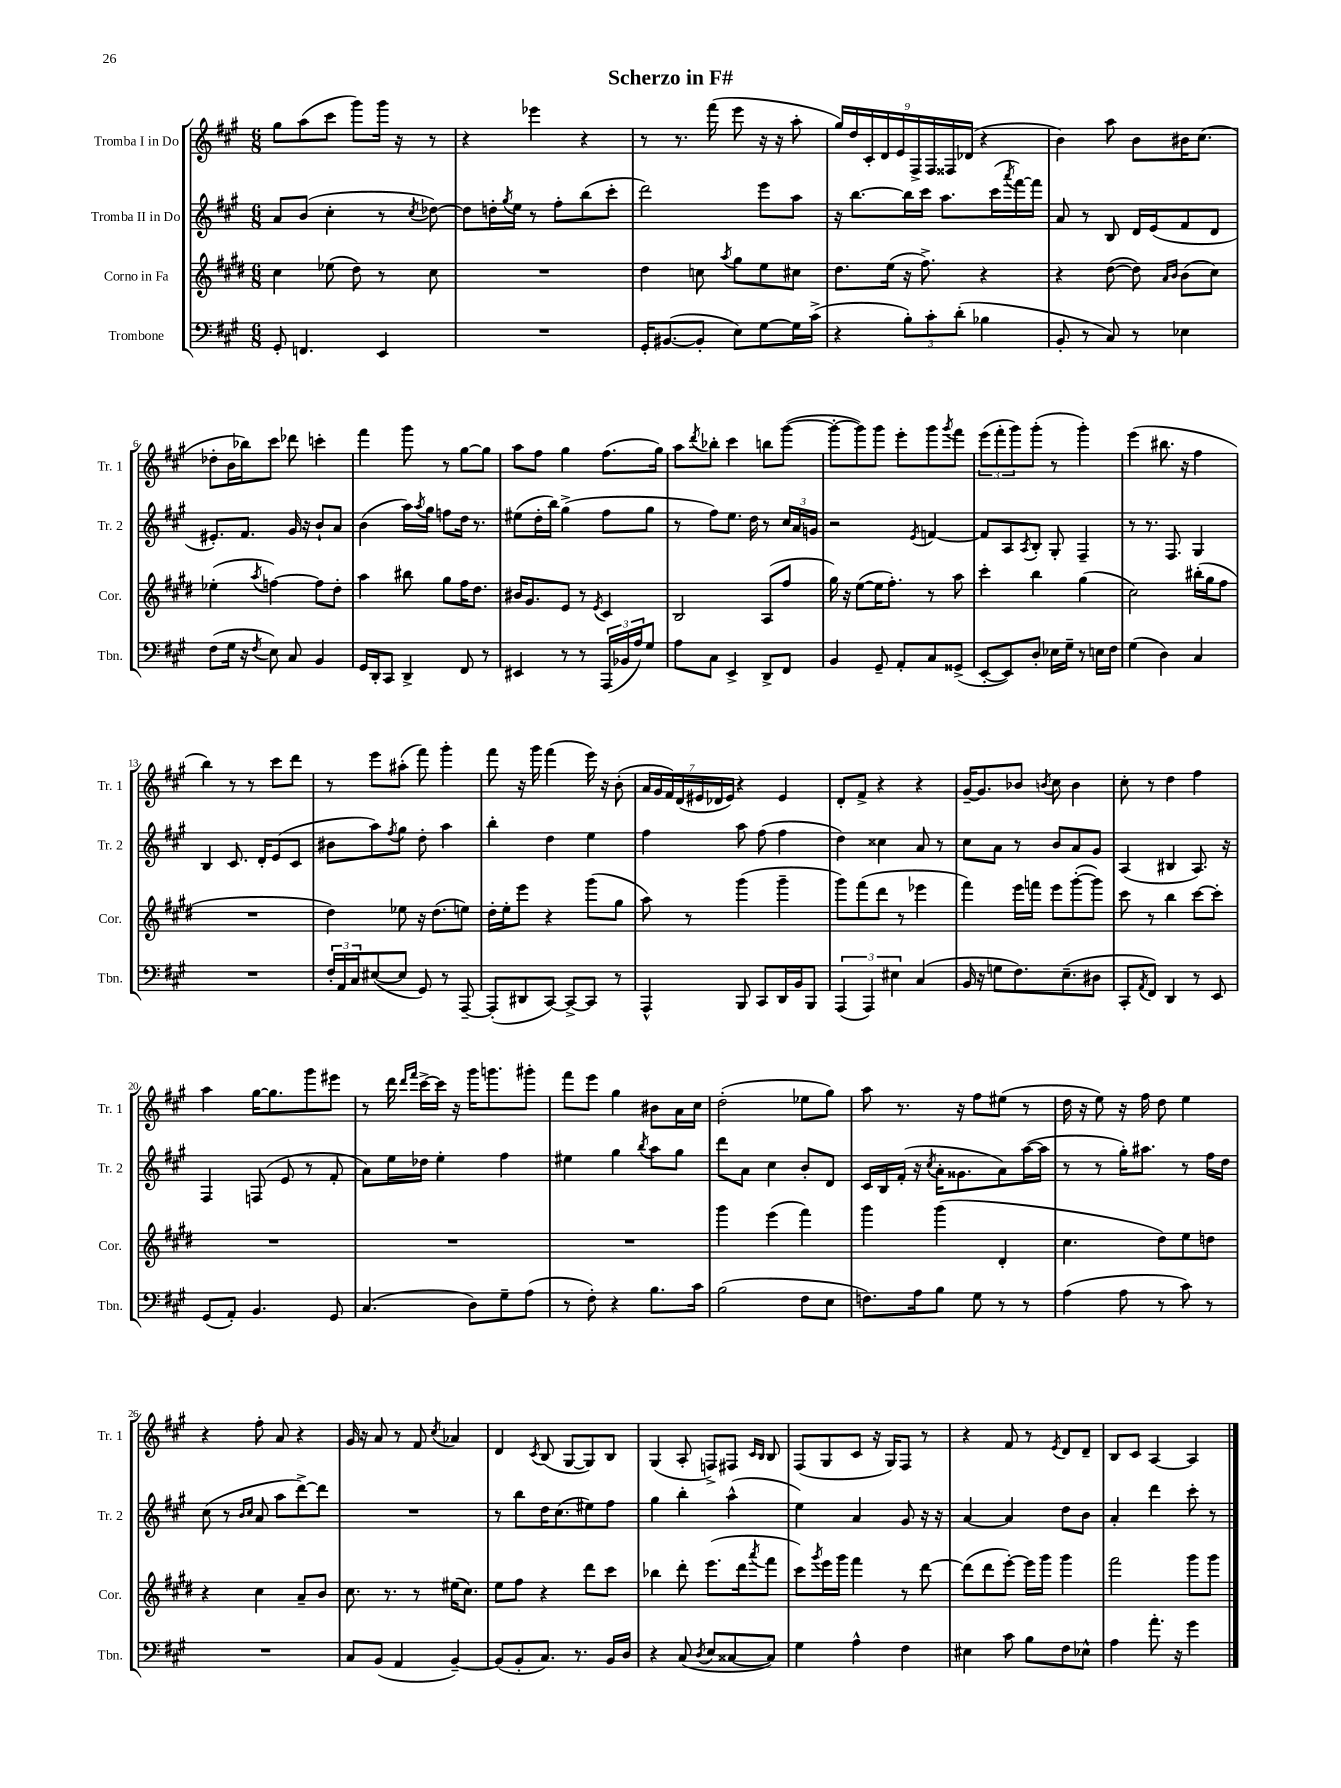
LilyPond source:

\header { title = "Scherzo in F#" }
<<
\new StaffGroup <<
\new Staff = "s0" \with { instrumentName = "Tromba I in Do" shortInstrumentName = "Tr. 1" } {
    \clef treble \key a \major \numericTimeSignature \time 6/8
    gis''8 a''8( cis'''8 gis'''8) gis'''16 r16 r8 |
    r4 ees'''4 r4 |
    r8 r8. fis'''16( e'''8 r16 r16 a''8-. |
    \tuplet 9/8 { gis''16) d''16 cis'16-. d'16 e'16 fis16-> fis16 fisis16 des'16( } r4 |
    b'4) a''8 b'8 bis'16 cis''8.( |
    des''8-. b'16 bes''16) cis'''8 des'''8 c'''4-. |
    fis'''4 gis'''8 r8 gis''8~ gis''8 |
    a''8 fis''8 gis''4 fis''8.( gis''16) |
    a''8 \acciaccatura { d'''8 } bes''8-. cis'''4 b''8 gis'''8~( |
    gis'''8~-. gis'''8) gis'''8 e'''8-. gis'''8 \acciaccatura { gis'''8 } fis'''8 |
    \tuplet 3/2 { e'''8( fis'''8-. gis'''8) } gis'''8-.( r8 gis'''4-.) |
    e'''4( bis''8. r16 fis''4 |
    b''4) r8 r8 cis'''8 d'''8 |
    r8 e'''8 ais''8-.( fis'''8) gis'''4-. |
    fis'''8 r16 gis'''16 fis'''4( e'''16) r16 b'8-.( |
    \tuplet 7/4 { a'16 gis'16 fis'16) d'16( eis'16 des'16 eis'16) } r4 eis'4 |
    d'8-. fis'8-> r4 r4 |
    gis'16~-- gis'8. bes'8 \acciaccatura { b'8 } cis''8 b'4 |
    cis''8-. r8 d''4 fis''4 |
    a''4 gis''16~ gis''8. gis'''8 eis'''8 |
    r8 d'''16 \grace { d'''16 fis'''16 } cis'''16~-> cis'''16 r16 gis'''16 g'''8. gis'''8-. |
    fis'''8 e'''8 gis''4 bis'8 a'16 cis''16 |
    d''2-.( ees''8 gis''8) |
    a''8 r8. r16 fis''8 eis''8( r8 |
    d''16 r16 e''8) r16 fis''16 d''8 e''4 |
    r4 fis''8-. a'8 r4 |
    gis'16 r16 a'8 r8 fis'8 \acciaccatura { cis''8 } aes'4 |
    d'4 \acciaccatura { cis'8 } b8( gis8~ gis8) b8 |
    gis4( a8-. f8->) fis8 \grace { cis'16 b16 } b8 |
    fis8( gis8 cis'8 r16 gis16) fis8 r8 |
    r4 fis'8 r8 \acciaccatura { e'8 } d'8 d'8-- |
    b8 cis'8 a4~ a4 \bar "|." |
}
\new Staff = "s1" \with { instrumentName = "Tromba II in Do" shortInstrumentName = "Tr. 2" } {
    \clef treble \key a \major \numericTimeSignature \time 6/8
    a'8 b'8( cis''4-. r8 \acciaccatura { cis''8 } des''8~) |
    des''8 d''16-. \acciaccatura { gis''8 } e''16 r8 fis''8-. b''8( cis'''8-. |
    d'''2) e'''8 a''8 |
    r16 b''8.~ b''16 cis'''16 a''8. cis'''16( \acciaccatura { a'''8 } fis'''16~) fis'''16 |
    a'8 r8 b8 d'16 e'16( fis'8 d'8 |
    eis'8.-.) fis'8. gis'16 r16 b'8-! a'8 |
    b'4( a''16) \acciaccatura { a''8 } gis''16 f''8 d''16 r8. |
    eis''8( d''16-. b''16) gis''4->( fis''8 gis''8 |
    r8 fis''8) e''8. d''16 r8 \tuplet 3/2 { cis''16 a'16 g'16 } |
    r2 \acciaccatura { e'8 } f'4~ |
    f'8 a8 \acciaccatura { a8 } b8-. gis8-. fis4-- |
    r8 r8. fis8. gis4 |
    b4 cis'8. d'16-. e'8( cis'8 |
    bis'8 a''8) \acciaccatura { fis''8 } gis''8 d''8-. a''4 |
    b''4-. d''4 e''4 |
    fis''4 a''8 fis''8( fis''4 |
    d''4) cisis''4 a'8 r8 |
    cis''8 a'8 r8 b'8 a'8 gis'8 |
    a4( bis4 a8.) r16 |
    fis4 f8( e'8 r8 fis'8-. |
    a'8) e''16 des''16 e''4-. fis''4 |
    eis''4 gis''4 \acciaccatura { b''8 } a''8 gis''8 |
    d'''8 a'8 cis''4 b'8-. d'8 |
    cis'16 b16 fis'16-.( r16 \acciaccatura { cis''8 } a'16-. gisis'8. a'8) a''16~( a''16 |
    r8 r8 gis''16-.) ais''8. r8 fis''16 d''16 |
    cis''8( r8 \grace { b'16 cis''16 } a'8 a''8 d'''8~->) d'''8 |
    R2. |
    r8 b''8 d''16 cis''8.( eis''8) fis''8 |
    gis''4 b''4-. a''4-^( |
    e''4) a'4 gis'8 r16 r16 |
    a'4~ a'4 d''8 b'8 |
    a'4-. d'''4 cis'''8-. r8 \bar "|." |
}
\new Staff = "s2" \with { instrumentName = "Corno in Fa" shortInstrumentName = "Cor." } {
    \clef treble \key e \major \numericTimeSignature \time 6/8
    cis''4 ees''8( dis''8) r8 cis''8 |
    R2. |
    dis''4 c''8 \acciaccatura { a''8 } gis''8 e''8 cis''8 |
    dis''8. e''16( r16 fis''8.->) r4 |
    r4 dis''8~( dis''8) \grace { a'16 b'16 } b'8( cis''8) |
    ees''4-.( \acciaccatura { a''8 } f''4~) f''8 dis''8-. |
    a''4 bis''8 gis''8 fis''16 dis''8. |
    bis'16 gis'8. e'8 r8 \acciaccatura { e'8 } cis'4 |
    b2 a8( fis''8 |
    gis''16) r16 e''8~( e''16 fis''8.-.) r8 a''8 |
    cis'''4-. b''4 gis''4( |
    cis''2) bis''16-.( gis''16 fis''8 |
    R2. |
    dis''4) ees''8 r16 dis''8.( e''8) |
    dis''16-. e''16-. e'''8 r4 gis'''8( gis''8 |
    a''8) r8 gis'''4( gis'''4-- |
    gis'''8) fis'''8( dis'''8 r8 ees'''4 |
    fis'''4) e'''16 f'''16 e'''8 gis'''8~-.( gis'''8) |
    cis'''8 r8 b''4 cis'''8~ cis'''8-. |
    R2. |
    R2. |
    R2. |
    gis'''4 e'''4( fis'''4) |
    gis'''4 gis'''4( dis'4-. |
    cis''4. dis''8) e''8 d''8 |
    r4 cis''4 a'8-- b'8 |
    cis''8. r8. r8 eis''16( cis''8.) |
    e''8 fis''8 r4 dis'''8 cis'''8 |
    bes''4 dis'''8-. e'''8.( dis'''16 \acciaccatura { a'''8 } fis'''8 |
    cis'''8) \acciaccatura { gis'''8 } e'''16 gis'''16 fis'''4 r8 dis'''8~ |
    dis'''8( dis'''8 e'''8~-.) e'''16 gis'''16 gis'''4 |
    fis'''2 gis'''8 gis'''8 \bar "|." |
}
\new Staff = "s3" \with { instrumentName = "Trombone" shortInstrumentName = "Tbn." } {
    \clef bass \key a \major \numericTimeSignature \time 6/8
    gis,8-. f,4. e,4 |
    R2. |
    gis,16-. bis,8.~( bis,8-. e8) gis8~ gis16 cis'16->( |
    r4 \tuplet 3/2 { b8-.) cis'8-. d'8-.( } bes4 |
    b,8-. r8 cis8) r8 ees4 |
    fis8( gis16 r16 \acciaccatura { fis8 } e8) cis8 b,4 |
    gis,16 d,16-. cis,8 d,4-> fis,8 r8 |
    eis,4 r8 r8 \tuplet 3/2 { a,,16( bes,16 a16) } gis8 |
    a8 cis8 e,4-> d,8-> fis,8 |
    b,4 gis,8-- a,8-. cis8 gisis,8->( |
    e,8~-. e,8) d8-. ees16 gis16-- r8 e16 fis16 |
    gis4( d4) cis4 |
    R2. |
    \tuplet 3/2 { fis16-. a,16 cis16 } eis8~( eis8 gis,8) r8 a,,8~-- |
    a,,8-.( dis,8 cis,8~) cis,8~-> cis,8 r8 |
    a,,4-^ b,,8 cis,8 d,16 b,16 b,,8 |
    \tuplet 3/2 { a,,4( a,,4) eis4 } cis4( |
    b,16 r16 g8 fis8.) e8.--( dis8 |
    cis,8-. \acciaccatura { a,8 } fis,8) d,4 r8 e,8 |
    gis,8( a,8-.) b,4. gis,8 |
    cis4.( d8) gis8-- a8( |
    r8 fis8-.) r4 b8. cis'16 |
    b2( fis8 e8 |
    f8.) a16 b8 gis8 r8 r8 |
    a4( a8 r8 cis'8) r8 |
    R2. |
    cis8 b,8( a,4 b,4~--) |
    b,8( b,8-. cis8.) r8. b,16 d16 |
    r4 cis8( \acciaccatura { d8 } e8 cisis8~ cisis8) |
    gis4 a4-^ fis4 |
    eis4 cis'8 b8 fis8 ees8-^ |
    a4 a'8.-. r16 gis'4 \bar "|." |
}
>>
>>
